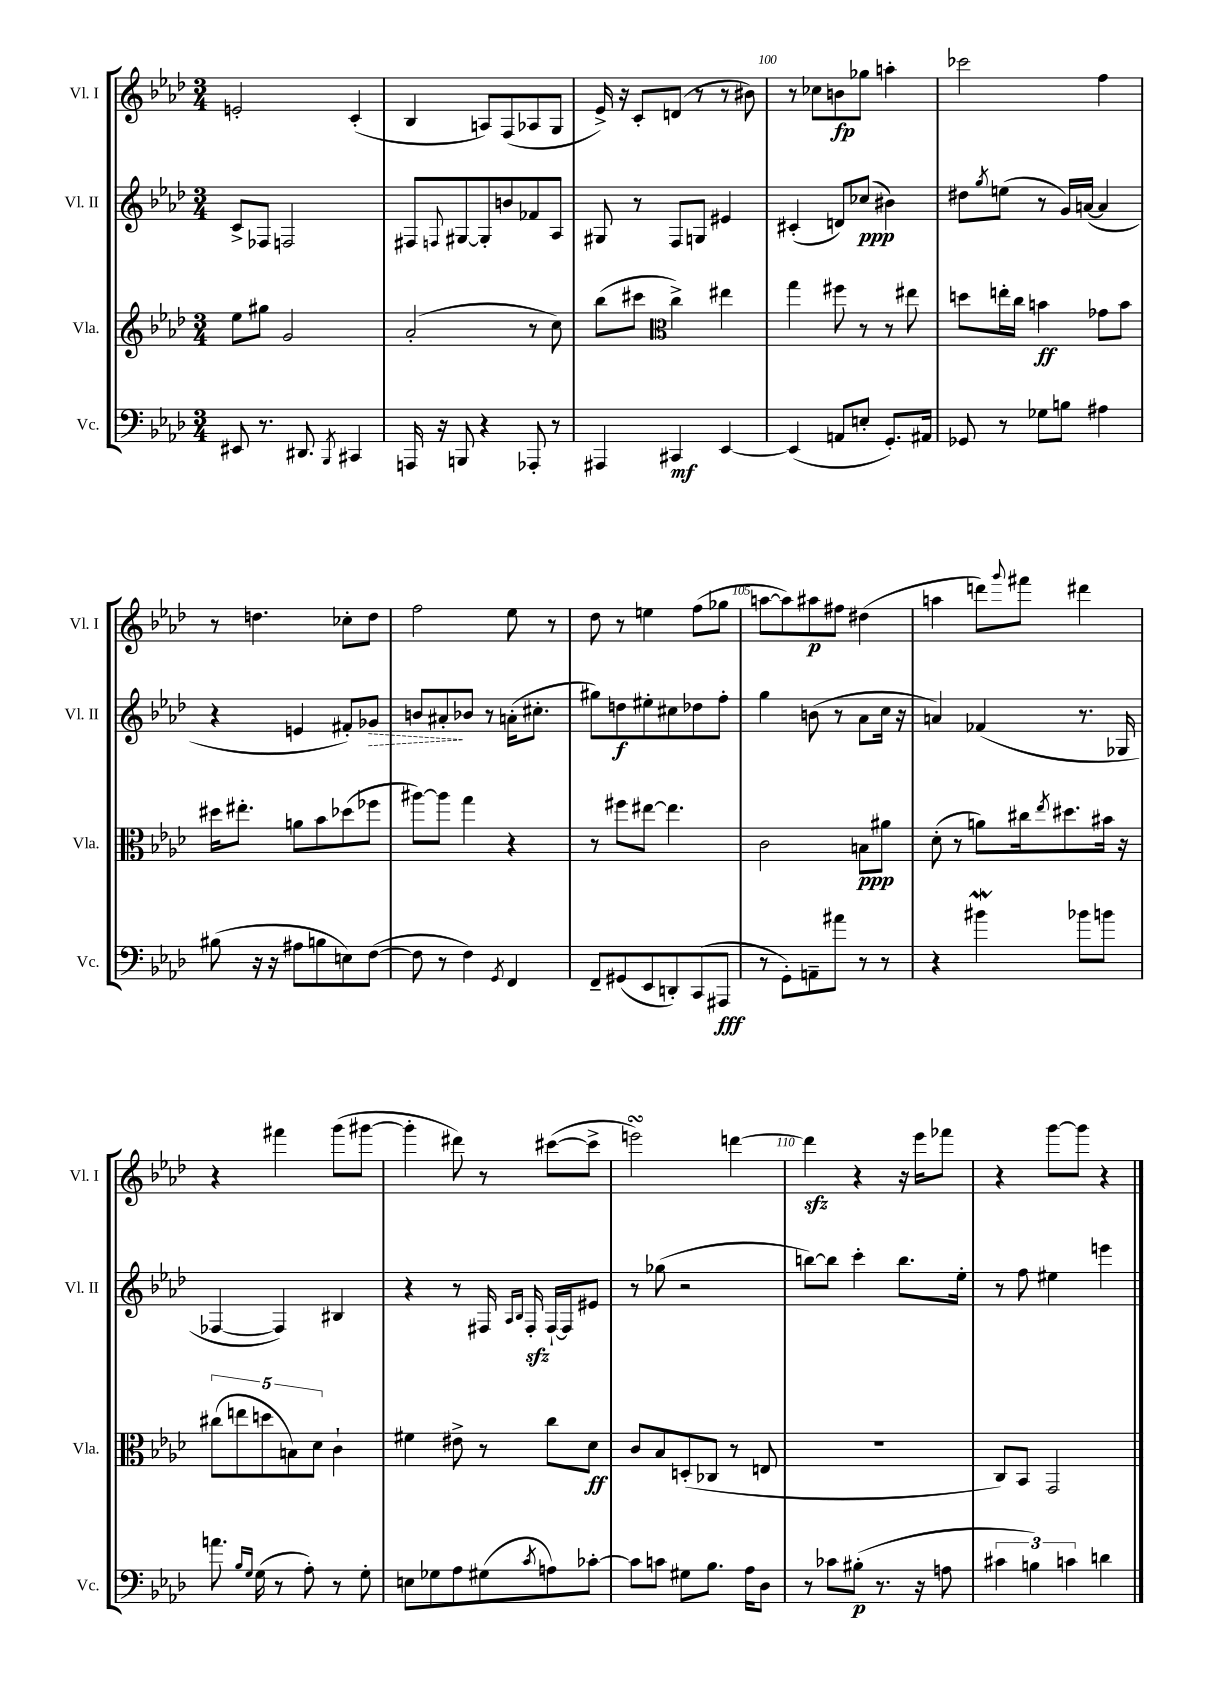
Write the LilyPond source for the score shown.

<<
\new StaffGroup <<
\new Staff = "s0" \with { instrumentName = "Vl. I" shortInstrumentName = "Vl. I" } {
    \clef treble \key aes \major \numericTimeSignature \time 3/4
    e'2-. c'4-.( |
    bes4 a8) f8( aes8 g8 |
    ees'16->) r16 c'8-. d'8( r8 r8 bis'8) |
    r8 ces''8 b'8\fp ges''8 a''4-. |
    ces'''2 f''4 |
    r8 d''4. ces''8-. d''8 |
    f''2 ees''8 r8 |
    des''8 r8 e''4 f''8( ges''8 |
    a''8~ a''8) ais''8\p fis''8 dis''4( |
    a''4 d'''8) \appoggiatura { g'''8 } fis'''8 dis'''4 |
    r4 fis'''4 g'''8( gis'''8~ |
    gis'''4-. dis'''8) r8 cis'''8~( cis'''8-> |
    e'''2\turn) d'''4~ |
    d'''4\sfz r4 r16 ees'''16 fes'''8 |
    r4 g'''8~ g'''8 r4 \bar "|." |
}
\new Staff = "s1" \with { instrumentName = "Vl. II" shortInstrumentName = "Vl. II" } {
    \clef treble \key aes \major \numericTimeSignature \time 3/4
    c'8-> fes8 f2 |
    fis8 \appoggiatura { f8 } gis8~ gis8-. b'8 fes'8 aes8 |
    gis8 r8 f8 g8 eis'4 |
    cis'4-.( d'8) ces''8\ppp( bis'4) |
    dis''8 \acciaccatura { g''8 } e''8( r8 g'16) a'16~( a'4 |
    r4 e'4 fis'8-.) \once \override Hairpin.style = #'dashed-line ges'8\> |
    b'8 ais'8-.\! bes'8 r8 a'16-.( cis''8.-. |
    gis''8) d''8\f eis''8-. cis''8 des''8 f''8-. |
    g''4 b'8( r8 aes'8 c''16 r16 |
    a'4) fes'4( r8. ges16 |
    fes4~ fes4) bis4 |
    r4 r8 fis16 \grace { aes16 bes16 } fis16-.\sfz fis16~-! fis16 eis'8 |
    r8 ges''8( r2 |
    b''8~) b''8 c'''4-. b''8. ees''16-. |
    r8 f''8 eis''4 e'''4 \bar "|." |
}
\new Staff = "s2" \with { instrumentName = "Vla." shortInstrumentName = "Vla." } {
    \clef treble \key aes \major \numericTimeSignature \time 3/4
    ees''8 gis''8 g'2 |
    aes'2-.( r8 c''8) |
    bes''8( cis'''8 \clef alto c''4->) eis''4 |
    g''4 fis''8 r8 r8 eis''8 |
    d''8 e''16-. c''16 b'4\ff ges'8 b'8 |
    dis''16 eis''8.-. a'8 bes'8 des''8( fes''8 |
    ais''8~) ais''8 g''4 r4 |
    r8 fis''8 eis''8~ eis''4. |
    c'2 b8\ppp ais'8 |
    des'8-.( r8 a'8) cis''16 \acciaccatura { ees''8 } dis''8. bis'16 r16 |
    \tuplet 5/4 { cis''8( e''8 d''8 b8) des'8 } c'4-! |
    fis'4 eis'8-> r8 c''8 des'8\ff |
    c'8 bes8 d8-.( ces8 r8 e8 |
    R2. |
    c8) bes,8 g,2 \bar "|." |
}
\new Staff = "s3" \with { instrumentName = "Vc." shortInstrumentName = "Vc." } {
    \clef bass \key aes \major \numericTimeSignature \time 3/4
    eis,8 r8. dis,8. \acciaccatura { bes,,8 } cis,4 |
    a,,16 r16 b,,8 r4 aes,,8-. r8 |
    ais,,4 cis,4\mf ees,4~ |
    ees,4( a,8 e8-. g,8.-.) ais,16 |
    ges,8 r8 ges8 b8 ais4 |
    bis8( r16 r16 ais8 b8 e8) f8~( |
    f8 r8 f4) \acciaccatura { g,8 } f,4 |
    f,8-- gis,8( ees,8 d,8-.) c,8( ais,,8\fff |
    r8 g,8-.) a,8-- ais'8 r8 r8 |
    r4 bis'4\mordent bes'8 b'8 |
    a'8. \grace { bes16 g16 } g16( r8 aes8-.) r8 g8-. |
    e8 ges8 aes8 gis8( \acciaccatura { c'8 } a8) ces'8~-. |
    ces'8 c'8 gis8 bes8. aes16 des8 |
    r8 ces'8 bis8-.\p( r8. r16 a8 |
    \tuplet 3/2 { cis'4 b4) c'4 } d'4 \bar "|." |
}
>>
>>
\layout { \context { \Score currentBarNumber = #97 \override BarNumber.break-visibility = ##(#f #t #t) barNumberVisibility = #(every-nth-bar-number-visible 5) } }
